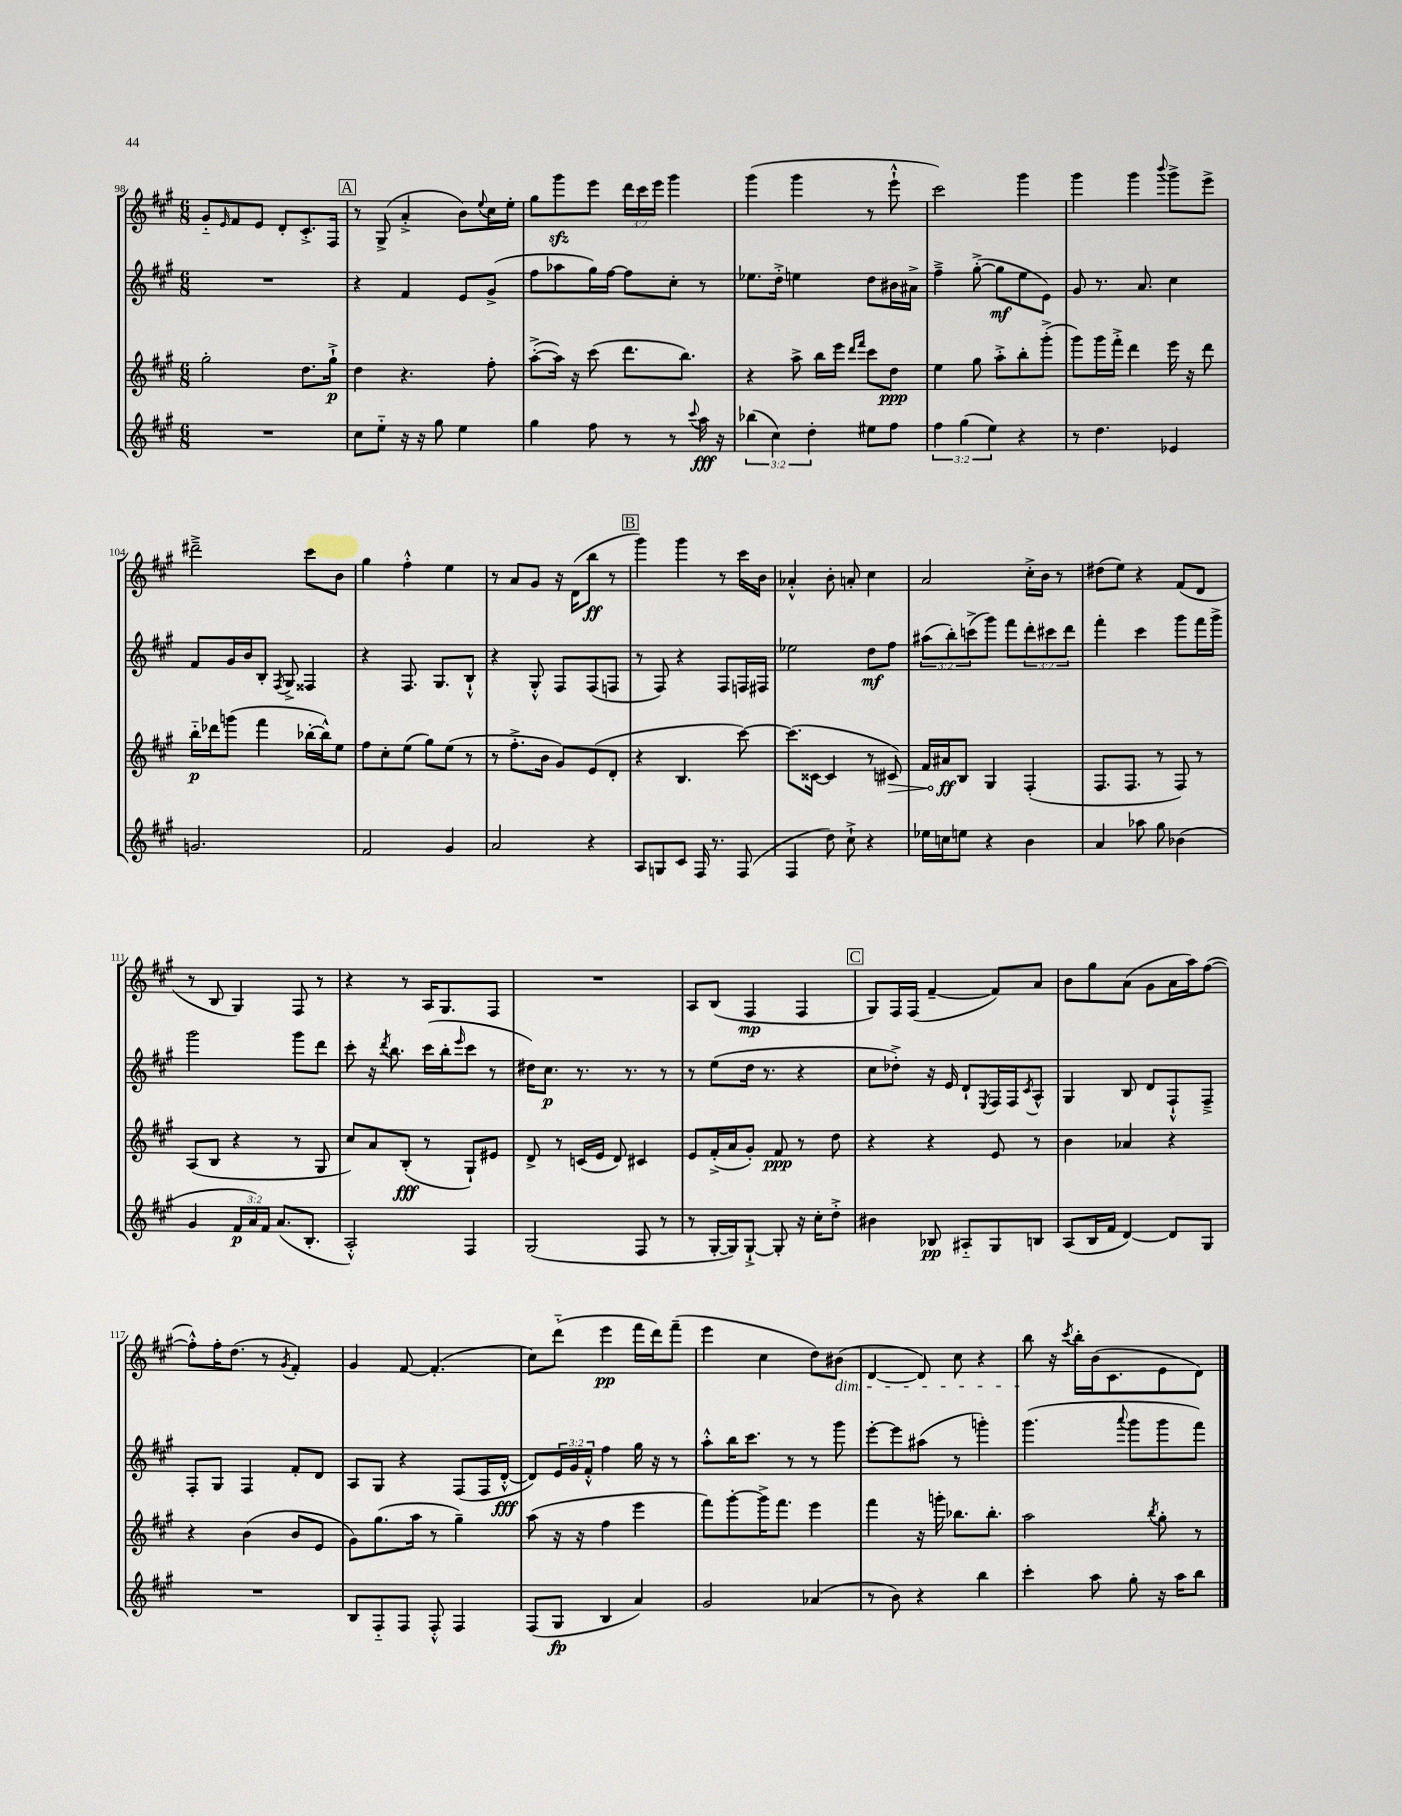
<<
\new StaffGroup <<
\new Staff = "s0" {
    \clef treble \key a \major \numericTimeSignature \time 6/8 \override Staff.TupletNumber.text = #tuplet-number::calc-fraction-text
    gis'8-_ \grace { e'16 } fis'8 e'8 d'8-. cis'8.-.-> fis16 |
    \mark \markup { \box "A" } r8 gis8->( a'4-.-> b'8) \appoggiatura { e''8 } cis''16 e''16-. |
    gis''8 gis'''8\sfz e'''8 \tuplet 3/2 { d'''16 cis'''16 e'''16 } gis'''4 |
    gis'''4( gis'''4 r8 e'''8-!-^ |
    cis'''2) gis'''4 |
    gis'''4 gis'''4 \appoggiatura { b'''8 } gis'''8-> e'''8-> |
    dis'''2---> cis'''8 b'8 |
    gis''4 fis''4-.-^ e''4 |
    r8 a'8 gis'8 r16 d'16( b''8\ff r8 |
    \mark \markup { \box "B" } gis'''4) gis'''4 r8 cis'''16 b'16 |
    aes'4-.-^ b'8-. a'8-. cis''4 |
    a'2 cis''16-.-> b'16 r8 |
    dis''8( e''8) r4 fis'8( d'8 |
    r8 b8 gis4) fis8 r8 |
    r4 r8 a16 gis8. fis8 |
    R2. |
    a8 b8( fis4\mp fis4 |
    \mark \markup { \box "C" } gis8) fis16 fis16( fis'4~-- fis'8) a'8 |
    b'8 gis''8 a'8( gis'8 a'16 a''16) fis''8~( |
    fis''8-.-^) fis''16-. d''8.( r8 \acciaccatura { gis'8 } fis'4-.) |
    gis'4 fis'8~ fis'4.-.( |
    cis''8) d'''8-_( e'''4\pp fis'''16 d'''16) fis'''8--( |
    e'''4 cis''4 d''8) bis'8\dim( |
    d'4~ d'8) cis''8 r4 |
    b''8\! r16 \acciaccatura { cis'''8 } b''16-. b'16( cis'8. e'8 d'8) \bar "|." |
}
\new Staff = "s1" {
    \clef treble \key a \major \numericTimeSignature \time 6/8 \override Staff.TupletNumber.text = #tuplet-number::calc-fraction-text
    R2. |
    \mark \markup { \box "A" } r4 fis'4 e'8 gis'8->( |
    fis''8 aes''8 gis''16) fis''16~ fis''8 cis''8-. r8 |
    ees''8. d''16-.-> e''4 d''8 bis'16 ais'16-> |
    fis''4---> gis''8~-.->( gis''8\mf e''8 e'8) |
    gis'8 r8. a'8. cis''4 |
    fis'8 gis'16 b'16 b8-. \acciaccatura { fis8 } gis8-> fisis4 |
    r4 fis8. gis8. b8-!-^ |
    r4 gis8-.-^ fis8 fis8( f8 |
    \mark \markup { \box "B" } r8 fis8) r4 fis8 f16 fis16 |
    ees''2 d''8\mf fis''8 |
    \tuplet 3/2 { ais''8( b''8-.) c'''8->( } gis'''8) fis'''8 \tuplet 3/2 { d'''8-. cis'''8 d'''8 } |
    fis'''4-. cis'''4 gis'''8 fis'''16 gis'''16-> |
    gis'''2 gis'''8 d'''8 |
    cis'''8-. r16 \acciaccatura { d'''8 } b''8. cis'''16( b''16-. \grace { e'''16 } cis'''8 r8 |
    dis''16) cis''8.\p r8. r8. r8 |
    r8 e''8( d''16 r8. r4 |
    \mark \markup { \box "C" } cis''8 des''8-.->) r16 e'16 d'8-! \acciaccatura { e8 } fis16 fis16 \acciaccatura { cis'8 } a8-^ |
    gis4 b8 d'8 fis8-!-^ fis8---> |
    fis8-. gis8 fis4 fis'8-. d'8 |
    a8 gis8 r4 fis8( fis16 d'16~-.-^\fff |
    d'8) \tuplet 3/2 { e'16 gis'16 fis'16-.-^ } fis''4 gis''16 r16 r8 |
    a''8-.-^ b''16 cis'''8. r8 r8 gis'''8 |
    e'''8~-. e'''8 ais''8( r8 g'''4-.) |
    gis'''4.( \appoggiatura { a'''8 } gis'''8 gis'''8 fis'''8) \bar "|." |
}
\new Staff = "s2" {
    \clef treble \key a \major \numericTimeSignature \time 6/8
    gis''2-. d''8. gis''16-!->\p |
    \mark \markup { \box "A" } d''4 r4. fis''8-. |
    a''8~-.->( a''16) r16 cis'''8( d'''8. b''8.) |
    r4 a''8-> b''16 e'''16 \grace { d'''16 fis'''16 } cis'''8 d''8\ppp |
    e''4 gis''8 a''8-.-> b''8-. gis'''8-.->( |
    gis'''8) gis'''16 fis'''16-.-> d'''4 e'''16 r16 d'''8 |
    b''16-_\p des'''16 g'''8( fis'''4 bes''16~-. bes''16-^) e''8 |
    fis''8 cis''8-. e''8( gis''8) e''8( r8 |
    r8 fis''8.-.-> b'16 gis'8) e'8( d'8-. |
    \mark \markup { \box "B" } r4 b4. cis'''8~) |
    cis'''8.( cisis'16~ cisis'4 r8 \once \override Hairpin.circled-tip = ##t cis'8\>) |
    fis'16 ais'16\ff\! b8 gis4 fis4-.( |
    fis8. fis8. r8 fis8) r8 |
    a8( b8 r4 r8 gis8 |
    cis''8) a'8 b8-.\fff( r8 gis8-!) eis'8 |
    d'8-> r8 c'16( e'16 d'8) cis'4 |
    e'8 fis'16-.->( a'16 gis'8-.) fis'8\ppp r8 d''8 |
    \mark \markup { \box "C" } r4 r4 e'8 r8 |
    b'4 aes'4 r4 |
    r4 b'4( b'8 e'8 |
    gis'8) gis''8.( a''16 r8 gis''4--) |
    a''8( r16 r16 fis''4 e'''4 |
    fis'''8) gis'''8~-. gis'''16-> fis'''8. e'''4 |
    fis'''4 r16 g'''16-. bes''8. bes''8.-. |
    a''2 \acciaccatura { b''8 } gis''8-. r8 \bar "|." |
}
\new Staff = "s3" {
    \clef treble \key a \major \numericTimeSignature \time 6/8 \override Staff.TupletNumber.text = #tuplet-number::calc-fraction-text
    R2. |
    \mark \markup { \box "A" } cis''8 e''8-_ r16 r16 gis''8 e''4 |
    gis''4 fis''8 r8 r8 \appoggiatura { cis'''8 } a''16\fff r16 |
    \tuplet 3/2 { bes''4( cis''4) d''4-. } eis''8 fis''8 |
    \tuplet 3/2 { fis''4 gis''4( e''4) } r4 |
    r8 d''4. ees'4 |
    g'2. |
    fis'2 gis'4 |
    a'2 r4 |
    \mark \markup { \box "B" } a8 g8 cis'8 fis16 r8. fis8( |
    fis4 d''8) cis''8-!-> r4 |
    ees''16 c''16 e''8 r4 b'4 |
    a'4 aes''8 gis''8 bes'4( |
    gis'4 \tuplet 3/2 { fis'16\p a'16) fis'16 } a'8.( b8.-. |
    a2-.-^) fis4 |
    gis2( fis8 r8 |
    r8 gis16~-. gis16) gis8~-!-> gis8-. r16 cis''16-. d''8-.-> |
    \mark \markup { \box "C" } bis'4 bes8\pp ais8-_ gis8 b8 |
    a8( b16 fis'16 d'4~) d'8 gis8 |
    R2. |
    b8 fis8-_ fis8 fis8-.-^ fis4 |
    fis8( gis8\fp b4 a'4) |
    gis'2 aes'4( |
    r8 b'8) r4 b''4 |
    cis'''4-. a''8 gis''8-. r16 a''16 b''8 \bar "|." |
}
>>
>>
\layout { \context { \Score currentBarNumber = #98 } }
